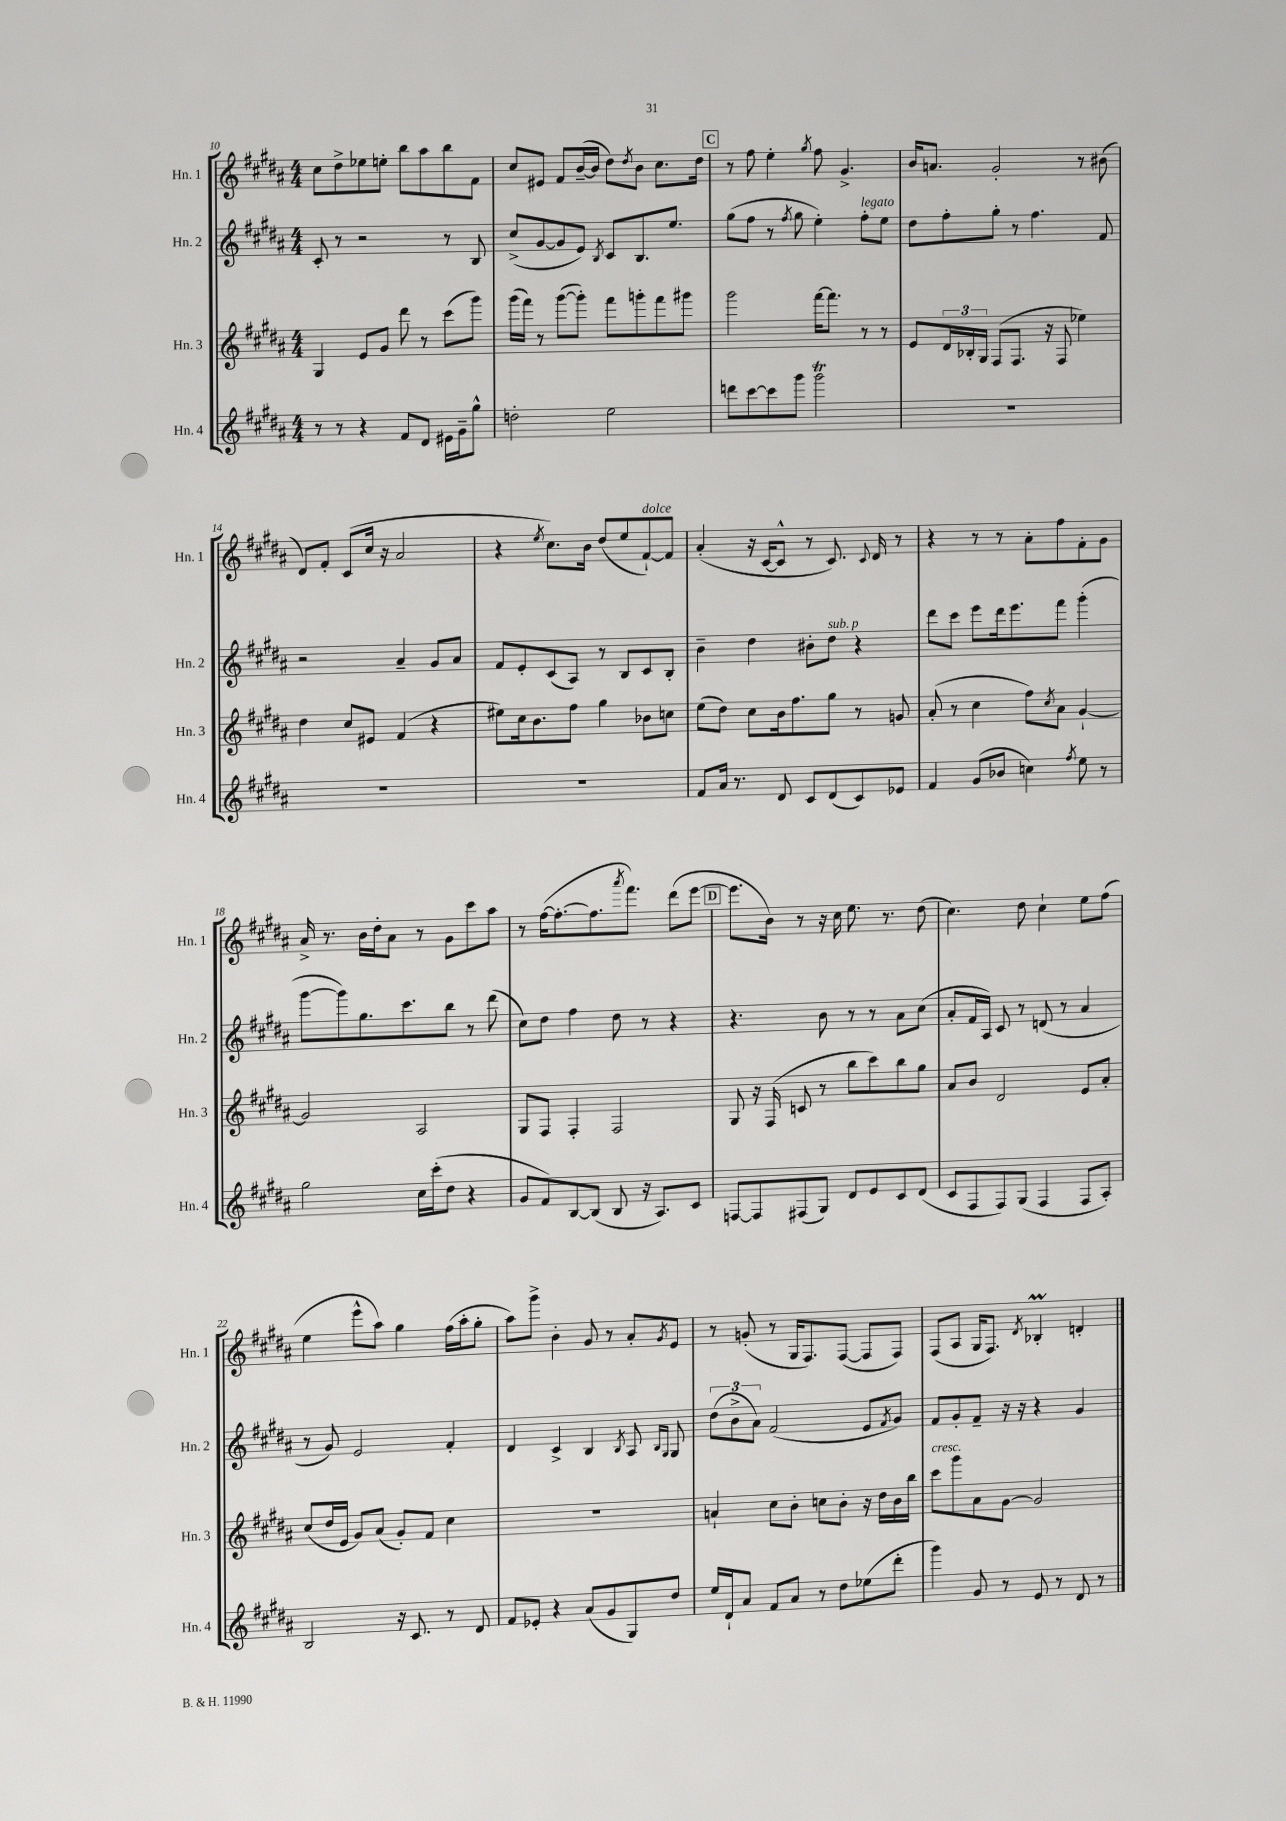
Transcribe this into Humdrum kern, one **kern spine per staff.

**kern	**kern	**kern	**kern
*staff4	*staff3	*staff2	*staff1
*clefG2	*clefG2	*clefG2	*clefG2
*k[f#c#g#d#a#]	*k[f#c#g#d#a#]	*k[f#c#g#d#a#]	*k[f#c#g#d#a#]
*M4/4	*M4/4	*M4/4	*M4/4
8r	4G#	8c#'	8cc#
8r	.	8r	8dd#^
4r	8e	2r	8ee-
.	8g#	.	8ee'
8f#	8ddd#	.	8bb
8d#	8r	.	8aa#
16e#	(8ccc#	8r	8bb
16g#~	.	.	.
8gg#^^	8ggg#)	8B	8f#
=	=	=	=
2dd'	(16ggg#	(8cc#^	8cc#
.	16fff#)	.	.
.	8r	[8g#	8e#
.	([8ggg#	8g#]	8f#
.	8ggg#'])	8e)	([16b~
.	.	.	16b]
.	.	8qB	.
2ee	8fff#	8c#	8dd#)
.	.	.	8qdd#
.	8ggg'	8.B	8b
.	8fff#	.	8.cc#
.	.	8.ee	.
.	8ggg#	.	.
.	.	.	16dd#
=	=	=	=
8ddd	2ggg#	(8gg#	8r
[8ccc#	.	8ff#	8ff#
8ccc#]	.	8r	4ee'
.	.	8qff#	.
8ggg#	.	8gg#	.
.	.	.	8qgg#
2ggg#	[16fff#	4ee')	8ff#
.	8.fff#]	.	.
.	.	.	4.g#^
.	8r	8ff#'	.
.	8r	8ee	.
=	=	=	=
1r	8e	8dd#	16b
.	.	.	8.a
.	24d#	8ff#'	.
.	24B-'	.	.
.	24G#	.	.
.	(8F#	8gg#'	2g#'
.	8.F#	8r	.
.	.	4.ff#	.
.	16r	.	.
.	8F#	.	.
.	4ee-)	.	8r
.	.	8f#	(8b#
=	=	=	=
1r	4dd#	2r	8d#)
.	.	.	8f#'
.	8cc#	.	(8c#
.	8e#	.	16cc#
.	.	.	16r
.	(4f#	4a#~	2a#
.	4r	8g#	.
.	.	8a#	.
=	=	=	=
1r	8ee#)	8f#	4r
.	16cc#	8e'	.
.	8.b	.	.
.	.	.	8qee
.	.	(8c#	8.cc#)
.	8ff#	8A#)	.
.	.	.	16b
.	4gg#	8r	(8dd#
.	.	8B	8ee
.	8b-	8c#	[8f#`)
.	8cc	8B'	8f#]
=	=	=	=
8f#	(8ee	4b~	(4a#'
16a#	8dd#)	.	.
8.r	.	.	.
.	8cc#	4dd#	16r
.	.	.	[16c#
8d#	16b	.	8c#^^]
.	8.ff#	.	.
8c#	.	8b#'	8r
(8d#	8gg#	8dd#	8.c#)
8c#)	8r	4r	.
.	.	.	8qqc#
.	.	.	16d#
8e-	8g	.	8r
=	=	=	=
4f#	(8a#'	8ddd#	4r
.	8r	8ccc#	.
(8g#	4cc#	8eee	8r
8b-	.	16ddd#	8r
.	.	8.eee	.
4cc)	8ff#)	.	8a#'
.	8qcc#	.	.
.	8a#	8fff#	8ff#
8qff#	.	.	.
8ee	[4g#`	(4ggg#'	8f#'
8r	.	.	8g#
=	=	=	=
2gg#	2g#]	[8ggg#	16a#^
.	.	.	8.r
.	.	8ggg#])	.
.	.	8.gg#	16b
.	.	.	16dd#'
.	.	.	8a#
.	.	8.ccc#	.
16cc#	2A#	.	8r
(16ccc#'	.	.	.
8dd#	.	8bb	8g#
4r	.	8r	8ccc#
.	.	(8ddd#	8aa#
=	=	=	=
8g#	8G#	8cc#)	8r
8f#)	8F#	8dd#	([16ff#
.	.	.	8.ff#'_
[8B	4F#'	4ff#	.
(8B]	.	.	8.ff#]
8B	2F#	8dd#	.
.	.	.	8qaaa#
.	.	.	8.fff#)
16r	.	8r	.
8.A#)	.	.	.
.	.	4r	(8ddd#
8c#	.	.	[8eee
=	=	=	=
[8F	8G#	4.r	8.eee]
8F]	16r	.	.
.	(16F#	.	16b)
(8F#	8c	.	8r
8G#)	8r	8b	16r
.	.	.	16cc#
8d#	8bb	8r	8.ee
8e	8ccc#)	8r	.
.	.	.	8.r
8c#	8bb	8a#	.
(8d#	8gg#	(8cc#	(8dd#
=	=	=	=
8c#	8a#	8a#'	4.cc#)
8F#	8b	16f#	.
.	.	16A#)	.
8F#)	2d#	8c#	.
(8G#	.	8r	8dd#
4F#	.	(8d	4cc#`
.	.	8r	.
8F#	8e	4a#	8ee
8A#')	8a#'	.	(8ff#
=	=	=	=
2B	(8cc#	8r	4ee
.	16dd#	8g#)	.
.	16e	.	.
.	8g#)	2e	8eee^^
.	(8a#	.	8aa#)
16r	8g#')	.	4gg#
8.c#	.	.	.
.	8f#	.	.
8r	4cc#	4f#'	(16ff#
.	.	.	16aa#'
8d#	.	.	8gg#'
=	=	=	=
8f#	1r	4d#	8aa#)
8e-'	.	.	8ggg#^
4r	.	4c#^	4b'
(8a#	.	4B	8g#
8g#	.	.	8r
.	.	8qB	.
8G#)	.	8A#	8a#'
.	.	16qqB	.
.	.	16qqG#	8qg#
8dd#	.	8G#	8e
=	=	=	=
16ee	4a`	(12dd#	8r
16d#`	.	.	.
.	.	12b^	.
8a#	.	.	(8g'
.	.	12a#)	.
8f#	8cc#	(2f#	8r
8a#	8b'	.	16G#
.	.	.	8.F#)
8r	8cc	.	.
8dd#	8b'	.	([8F#
(8ee-	16r	8e	8F#]
.	16dd#	.	.
.	.	8qf#	.
8ddd#'	16b	8g#)	8F#)
.	16bb	.	.
=	=	=	=
4ggg#)	8ccc#	8f#	(8F#
.	8ggg#	8g#'	8A#
8g#	8a#	8f#~	16G#
.	.	.	8.F#)
8r	[8g#	16r	.
.	.	16r	.
.	.	.	8qd#
8e	2g#]	4r	4B-'
8r	.	.	.
8d#	.	4g#	4d'
8r	.	.	.
==	==	==	==
*-	*-	*-	*-
